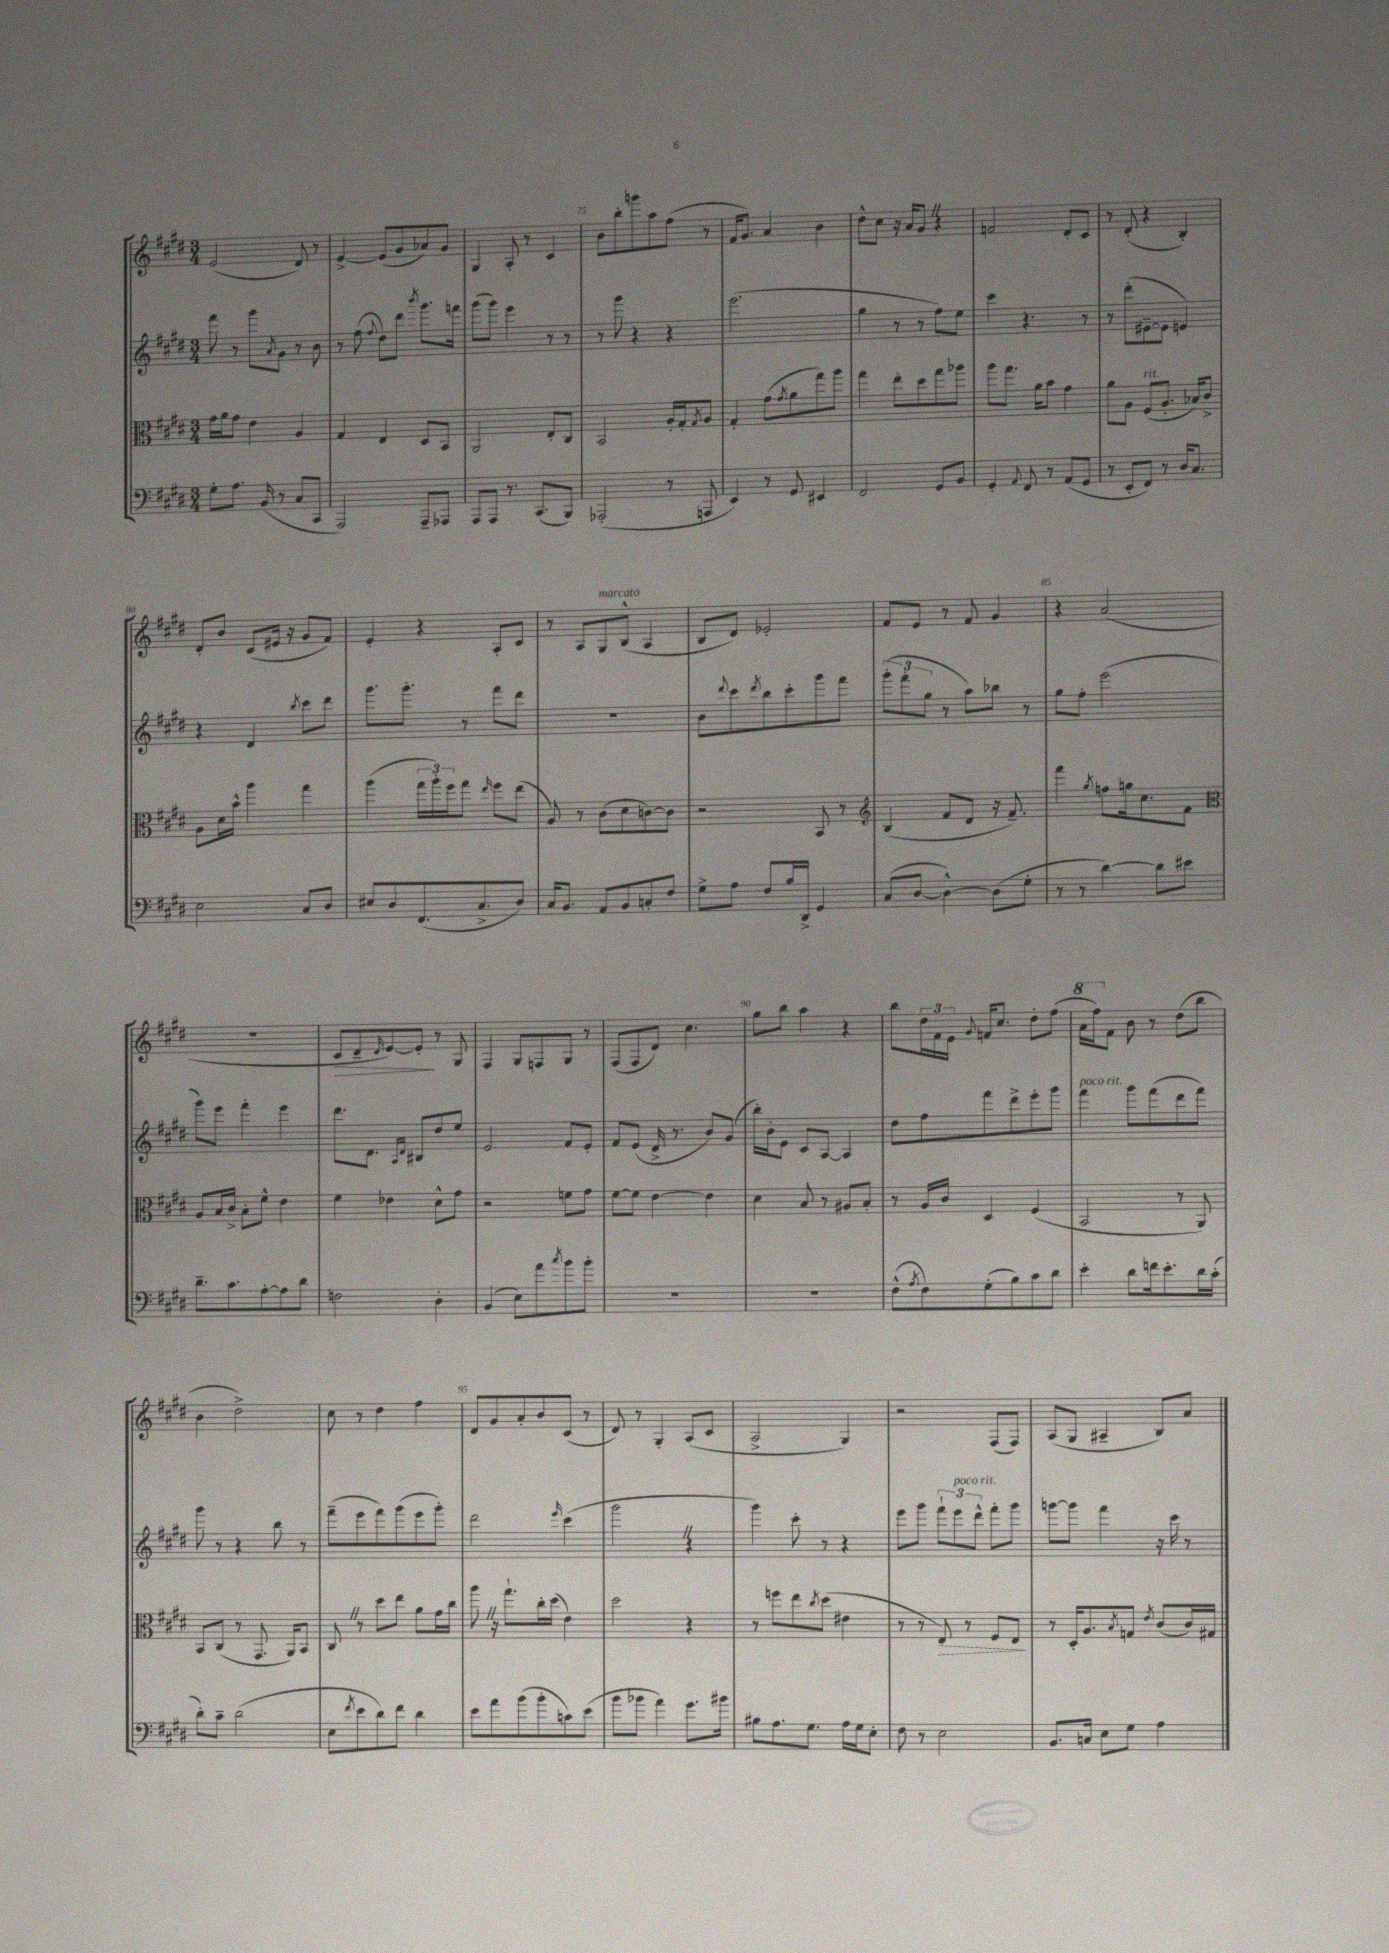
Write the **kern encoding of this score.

**kern	**kern	**kern	**kern
*staff4	*staff3	*staff2	*staff1
*clefF4	*clefC3	*clefG2	*clefG2
*k[f#c#g#d#]	*k[f#c#g#d#]	*k[f#c#g#d#]	*k[f#c#g#d#]
*M3/4	*M3/4	*M3/4	*M3/4
8G#'	16g#	8fff#	(2e
.	16a	.	.
8.A	8g#	8r	.
.	4e	8ggg#	.
(16BB	.	.	.
.	.	8qa	.
8r	.	8g#	.
8C#	4A	8r	8d#)
8CC#	.	8b	8r
=	=	=	=
2AAA)	4G#	8r	[4e^
.	.	(8ff#	.
.	.	8qqff#	.
.	4E	8dd#)	(8e]
.	.	8ddd#	8g#
.	.	8qbbb	.
8AAA~	8D#	8.ggg#	8a-)
8AAA-	8BB	.	8g#
.	.	16fff	.
=	=	=	=
8AAA	2AA	(8ggg#	4G#
8AAA	.	8ggg#)	.
8.r	.	4eee	8A'
.	.	.	8r
(8.CC#	.	.	.
.	8E'	8r	4c#
8BBB)	8C#	8r	.
=	=	=	=
(2AAA-'	2BB	8r	8b
.	.	8ggg#	8bb'
.	.	4r	8ggg
.	.	.	8aa
8r	16A'	4r	(8ff#
.	16G#'	.	.
.	8qG#	.	.
8AAA	8A	.	8r
=	=	=	=
4EE)	4G#'	(2.eee	16f#
.	.	.	8.g#)
8r	(8g#	.	4a
.	8qg#	.	.
8GG#	8a	.	.
4EE#	8gg#)	.	4b
.	8aa	.	.
=	=	=	=
2FF#	4gg#	4gg#	8dd#^^
.	.	.	8cc#
.	8ee'	8r	16r
.	.	.	16a
.	8dd#	8r	8g#
8GG#	8gg#	8ff#)	4r
8BB	8aa-	8ee	.
=	=	=	=
4GG#'	8aa	4ccc#	2f
.	8.gg#	.	.
8qqAA	.	.	.
8FF#	.	4.r	.
.	16a	.	.
8r	8b	.	.
(8AA	4g#	.	8d#'
8GG#	.	8r	8c#
=	=	=	=
8r	8a	8r	8r
8EE'	8A	(8ddd#'	(8d#'
8FF#)	(8F#	[8e#~	4r
8r	8.A'	8e#]	.
16D#	.	4e)	4B')
8.C#	16B-)	.	.
.	8c#^	.	.
=	=	=	=
2E	8A	4r	8d#'
.	16d#	.	8b
.	16b^^	.	.
.	4aa	4d#	(8c#
.	.	.	16e#
.	.	.	16r
.	.	8qbb	.
8C#	4gg#	8ccc#	8g#
8D#	.	8ddd#	8f#)
=	=	=	=
8E#	(4aa	8.ggg#	4e'
8D#	.	.	.
.	.	8.ggg#'	.
(8.FF#	24gg#	.	4r
.	24aa')	.	.
.	24ff#	.	.
.	8gg#	8r	.
8.C#^	.	.	.
.	16qqee	.	.
.	8ff#	8fff#	8A'
8D#)	(8ee	8ddd#	8c#
=	=	=	=
16C#	8A)	2.r	8r
8.BB	.	.	.
.	8r	.	8A
8AA	(8c#	.	8G#
8BB	8d#	.	(8B^^
8C'	[8c)	.	4A
8F#	8c]	.	.
=	=	=	=
8G#^	2r	8b	8B
.	.	8qqddd#	.
8A	.	8ccc#	8d#)
.	.	8qddd#	.
8F#	.	8bb	2e-'
16B	.	8ccc#'	.
16DD#^	.	.	.
4GG#	8BB	8ggg#	.
.	8r	8fff#	.
=	=	=	=
*	*clefG2	*	*
(8C#	(4B	(12ggg#'	8f#
.	.	12fff#'	.
[8D#	.	.	8e
.	.	12gg#	.
4D#^^_)	8f#	8r	8r
.	8d#	8aa)	8f#
(8D#]	16r	8bb-	4g#
.	8.f#~)	.	.
8G#'	.	8r	.
=	=	=	=
8r	4fff#	8gg#	4r
8r	.	8ff#'	.
.	8qgg#	.	.
[4d#)	8ff	(2eee	(2a
.	16gg	.	.
.	8.cc#	.	.
8d#]	.	.	.
8e#	8f#	.	.
=	=	=	=
*	*clefC3	*	*
8.d#~	8A	8ggg#)	2.r
.	16B	8eee	.
8.c#	16c#^	.	.
.	8B'	4fff#'	.
[8A'	8f#^^	.	.
8A]	4e	4eee	.
8d#	.	.	.
=	=	=	=
2F	4f#	8.ddd#	8c#
.	.	.	8d#~
.	.	8.d#	.
.	.	.	16qqd#
.	4e-	.	[8e)
.	.	16qqA	.
.	.	16qqd#	.
.	.	8B#	8e']
4D#'	8d#^^	8dd#	8r
.	8g#	8ee	8G#
=	=	=	=
(4BB	2r	2e	4F#
8E)	.	.	8G#
8a	.	.	8F
8qcc#	.	.	.
8b	8f	8f#	8G#
8b'	8g#	8e'	8r
=	=	=	=
2.r	[8f#	8f#	(8F#
.	8f#]	(8e	8F#
.	[4e	16d#^	8d#)
.	.	8.r	.
.	.	.	4.cc#
.	4e]	8b)	.
.	.	(8g#	.
=	=	=	=
2.r	4d#	16bb')	8gg#
.	.	16b'	.
.	.	8e	8bb
.	8B	8c#	4aa
.	8r	[8A	.
.	8A#	4A]	4r
.	8B'	.	.
=	=	=	=
(8F#^^	8r	8dd#	8bb
8qA	.	.	.
8F#)	16A	8ff#	24dd#
.	.	.	24f#
.	16c#	.	.
.	.	.	24e
.	.	.	8qqg#
(8G#'	4D#	8fff#	16f
.	.	.	8.cc#
8B)	.	8ddd#^	.
8c#	(4F#	8eee'	8dd#'
8d#	.	8ggg#	(8ff#
=	=	=	=
4e'	2BB	4fff#	16aa
.	.	.	16fff#)
.	.	.	8f#
8d#	.	8ggg#	8b
16f	.	(8fff#	8r
8.e'	.	.	.
.	8r	8ddd#	(8dd#
16d#	8AA)	8fff#)	8bb
(16c#'	.	.	.
=	=	=	=
8d#')	8BB	8ggg#	4b
8c#~	(8C#	8r	.
(2d#	8r	4r	2dd#^)
.	8.GG#	.	.
.	.	8bb	.
.	16AA)	.	.
.	8BB	8r	.
=	=	=	=
8E	8C#	(8fff#~	8cc#
8qf#	.	.	.
8e	8r	8eee	8r
8d#)	8dd#	8fff#)	4dd#
8f#	8ee	(8ggg#	.
4d#	8a	8eee	4ff#
.	16g#	8ggg#')	.
.	16cc#	.	.
=	=	=	=
8e	8aa	2ddd#	8d#
8a	16r	.	8g#
.	8.gg#`	.	.
(8b	.	.	8a'
8b'	16cc#'	.	8b
.	(16dd#	.	.
.	.	16qqeee	.
8c)	4e)	(4ccc#	(8c#
(8e	.	.	8r
=	=	=	=
8b	2dd#	2ggg#	8d#)
8b-	.	.	8r
4a)	.	.	4G#'
8.g#	4r	4r	(8A
.	.	.	8c#
16b#	.	.	.
=	=	=	=
8B#	8r	4ggg#)	2A^
8.A	8ff	.	.
.	8ee	8ccc#'	.
8.G#	.	.	.
.	8qcc#	.	.
.	(8dd#	8r	.
16A	4e#	4r	4G#)
16G#	.	.	.
8E'	.	.	.
=	=	=	=
8F#	8r	8eee	2r
8r	8r	8ggg#	.
2E	8E)	12fff#`	.
.	.	12eee	.
.	8r	.	.
.	.	12ddd#^^	.
.	8F#	8fff#'	(8F#
.	8E	8ggg#	8F#)
=	=	=	=
8.BB	8r	[8ggg	(8A
.	16D#'	8ggg]	8G#
16C	8.A	.	.
8E	.	4fff#	4A#~
.	8qB	.	.
8G#	8G	.	.
.	8qe	.	.
4A	(8c#	16r	8B)
.	.	16ccc#	.
.	16c#)	8r	8a
.	16G#	.	.
==	==	==	==
*-	*-	*-	*-
